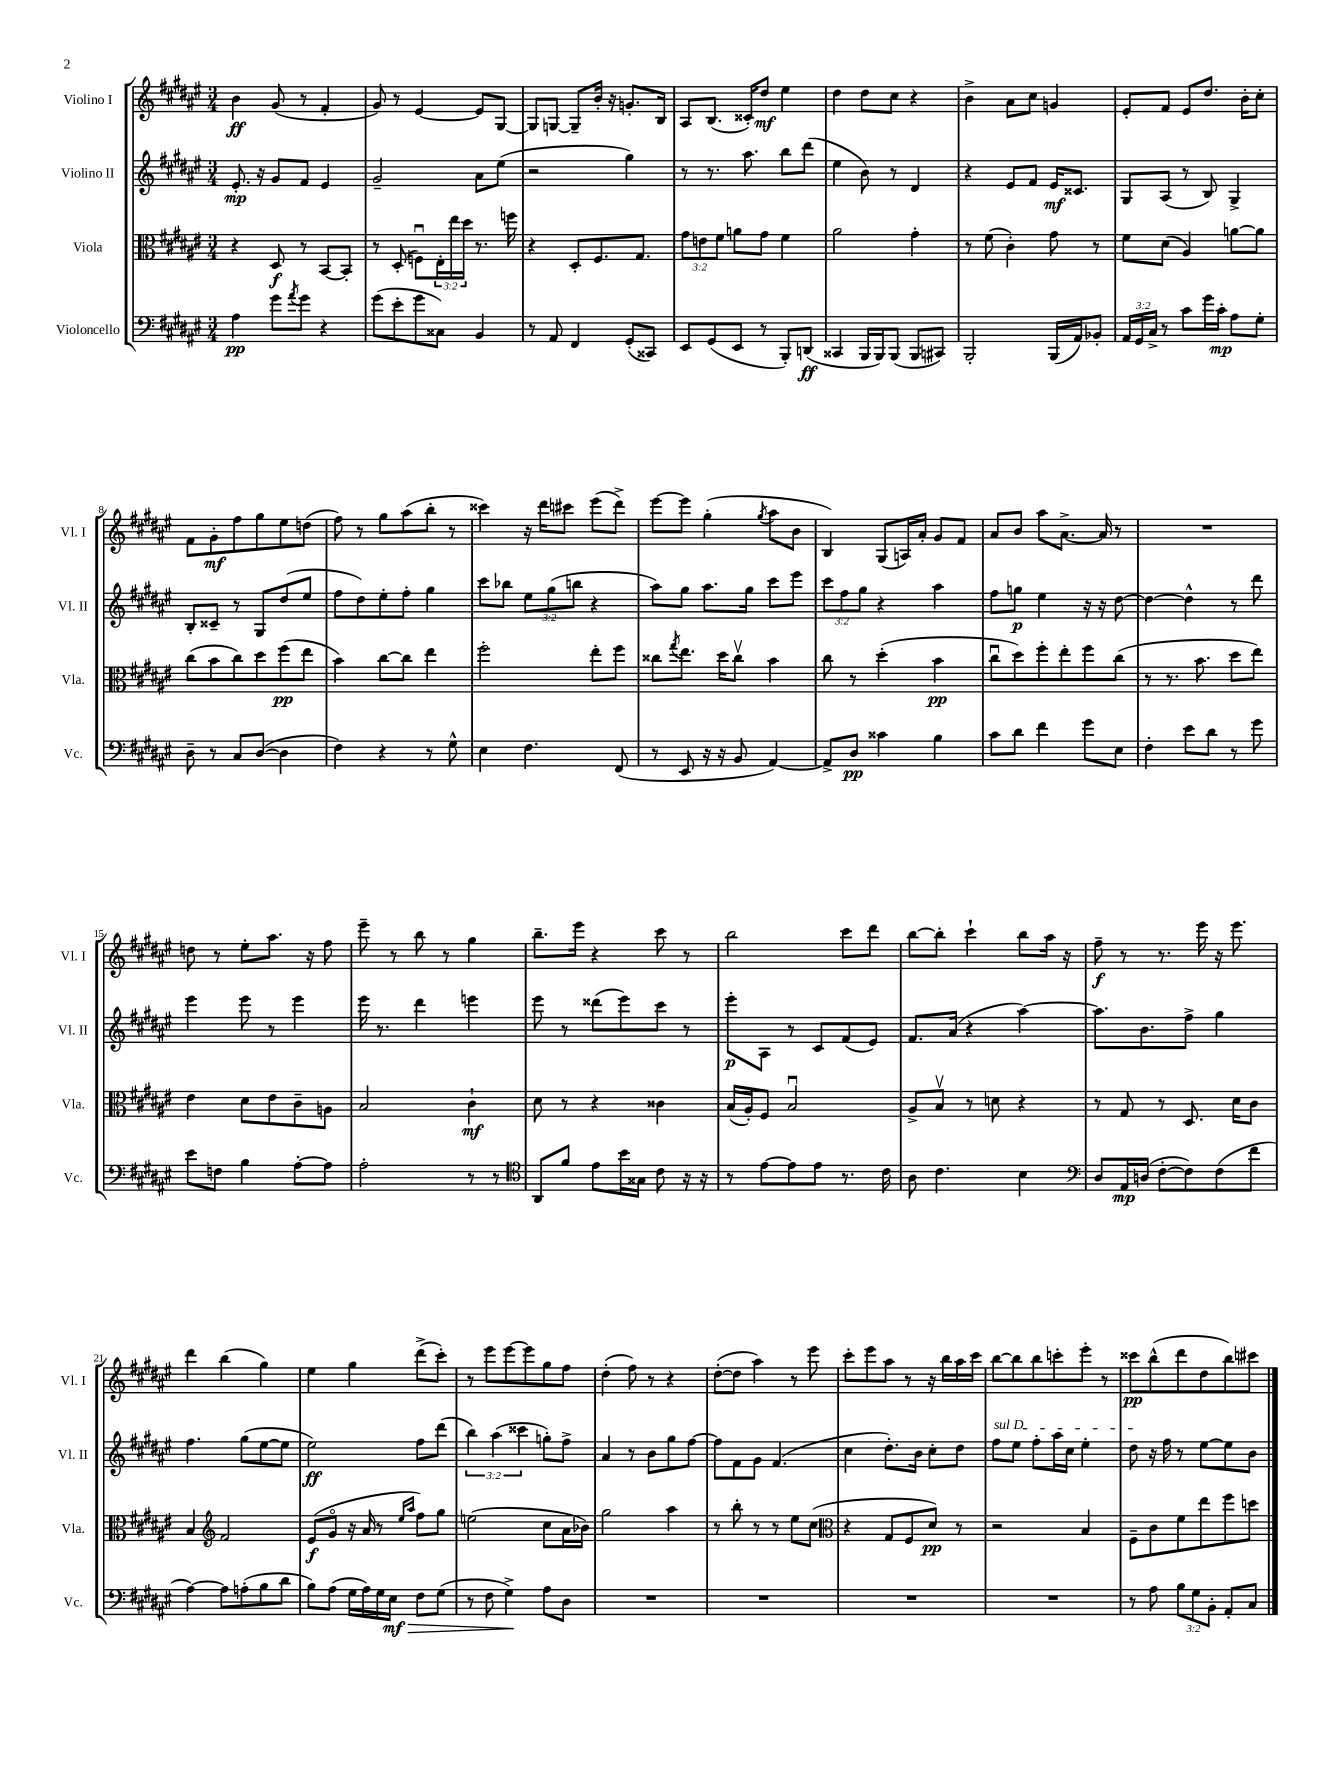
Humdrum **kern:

**kern	**dynam	**kern	**dynam	**kern	**dynam	**kern	**dynam
*part4	*part4	*part3	*part3	*part2	*part2	*part1	*part1
*staff4	*staff4	*staff3	*staff3	*staff2	*staff2	*staff1	*staff1
*I"Violoncello	*	*I"Viola	*	*I"Violino II	*	*I"Violino I	*
*I'Vc.	*	*I'Vla.	*	*I'Vl. II	*	*I'Vl. I	*
*clefF4	*	*clefC3	*	*clefG2	*	*clefG2	*
*k[f#c#g#d#a#e#]	*	*k[f#c#g#d#a#e#]	*	*k[f#c#g#d#a#e#]	*	*k[f#c#g#d#a#e#]	*
*M3/4	*	*M3/4	*	*M3/4	*	*M3/4	*
=1	=1	=1	=1	=1	=1	=1	=1
4A#\	pp	4r	.	8.e#'/	mp	4b\	ff
.	.	.	.	16r	.	.	.
8g#\L	.	8D#/	f	8g#/L	.	(8g#/	.
8qa#/	.	.	.	.	.	.	.
8g#\J	.	8r	.	8f#/J	.	8r	.
4r	.	[8BB/L	.	4e#/	.	4f#'/	.
.	.	8BB'/J]	.	.	.	.	.
=2	=2	=2	=2	=2	=2	=2	=2
(8g#\L	.	8r	.	2g#~/	.	8g#/)	.
8e#'\	.	(8D#'/	.	.	.	8r	.
8g#\	.	8Fnu\L)	.	.	.	[4e#/	.
8C##X\J)	.	24E#'\L	.	.	.	.	.
.	.	24ee#\	.	.	.	.	.
.	.	24dd#\JJ	.	.	.	.	.
4BB/	.	8.r	.	8a#\L	.	8e#/L]	.
.	.	.	.	(8ee#\J	.	[8G#/J	.
.	.	16ffn\	.	.	.	.	.
=3	=3	=3	=3	=3	=3	=3	=3
8r	.	4r	.	2r	.	8G#/L]	.
8AA#/	.	.	.	.	.	[8Gn/J	.
4FF#/	.	8D#'/L	.	.	.	8G~/L]	.
.	.	8.F#/	.	.	.	16b'/Jk	.
.	.	.	.	.	.	16r	.
(8GG#'/L	.	.	.	4gg#\)	.	8.gn'/L	.
.	.	8.G#/J	.	.	.	.	.
8CC##X/J)	.	.	.	.	.	.	.
.	.	.	.	.	.	16B/Jk	.
=4	=4	=4	=4	=4	=4	=4	=4
8EE#/L	.	12g#\L	.	8r	.	8A#/L	.
.	.	12en\	.	.	.	.	.
(8GG#/	.	.	.	8.r	.	(8.B/J	.
.	.	12f#\J	.	.	.	.	.
8EE#/J	.	8an\L	.	.	.	.	.
.	.	.	.	8.aa#\	.	16c##X'/KL)	.
8r	.	8g#\J	.	.	.	8dd#/J	mf
8BBB'/L)	.	4f#\	.	8bb\L	.	4ee#\	.
(8DDn/J	ff	.	.	(8ddd#\J	.	.	.
=5	=5	=5	=5	=5	=5	=5	=5
4CC##X/	.	2a#\	.	4ee#\	.	4dd#\	.
16BBB/LL	.	.	.	8b\)	.	8dd#\L	.
16BBB/J)	.	.	.	.	.	.	.
(8BBB/J	.	.	.	8r	.	8cc#\J	.
8BBB/L	.	4g#'\	.	4d#/	.	4r	.
8CC#X/J)	.	.	.	.	.	.	.
=6	=6	=6	=6	=6	=6	=6	=6
2BBB'/	.	8r	.	4r	.	4b^\	.
.	.	(8f#\	.	.	.	.	.
.	.	4c#'\)	.	8e#/L	.	8a#\L	.
.	.	.	.	8f#/J	.	8cc#\J	.
(16BBB/LL	.	8g#\	.	16e#/KL	mf	4gn/	.
16AA#/J)	.	.	.	8.c##X/J	.	.	.
8BB-X'/J	.	8r	.	.	.	.	.
=7	=7	=7	=7	=7	=7	=7	=7
24AA#/LL	.	8f#\L	.	8G#/L	.	8e#'/L	.
24GG#/	.	.	.	.	.	.	.
24C#^/JJ	.	.	.	.	.	.	.
8r	.	(8d#\J	.	(8A#/J	.	8f#/J	.
8c#\L	.	4A#/)	.	8r	.	8e#/L	.
16g#\L	.	.	.	8B/)	.	8.dd#/J	.
16c#'\JJ	mp	.	.	.	.	.	.
8A#\L	.	[8an\L	.	4G#^/	.	.	.
.	.	.	.	.	.	16b'\KL	.
8G#'\J	.	8a\J]	.	.	.	8cc#'\J	.
!!LO:LB:g=z
=8	=8	=8	=8	=8	=8	=8	=8
8D#~\	.	(8cc#\L	.	8B'/L	.	8f#\L	.
8r	.	8b\	.	8c##X~/J	.	8g#'\	mf
8C#/L	.	8cc#\)	.	8r	.	8ff#\	.
([8D#/J	.	8dd#\	.	8G#/L	.	8gg#\	.
4D#\]	.	(8ff#\	pp	(8dd#/	.	8ee#\	.
.	.	8ee#\J	.	8ee#/J	.	(8ddn\J	.
=9	=9	=9	=9	=9	=9	=9	=9
4F#\)	.	4b\)	.	8ff#\L	.	8ff#\)	.
.	.	.	.	8dd#\)	.	8r	.
4r	.	[8cc#\L	.	8ee#'\	.	8gg#\L	.
.	.	8cc#\J]	.	8ff#'\J	.	(8aa#\	.
8r	.	4ee#\	.	4gg#\	.	8bb'\J	.
8G#^^\	.	.	.	.	.	8r	.
=10	=10	=10	=10	=10	=10	=10	=10
4E#\	.	2ff#'\	.	8ccc#\L	.	4ccc##X\)	.
.	.	.	.	8bb-X\J	.	.	.
4.F#\	.	.	.	12ee#\L	.	16r	.
.	.	.	.	.	.	16ddd#\KL	.
.	.	.	.	(12gg#\	.	.	.
.	.	.	.	.	.	8ccc#X\J	.
.	.	.	.	12bbn\J	.	.	.
.	.	8ee#'\L	.	4r	.	(8eee#\L	.
(8FF#/	.	8ff#\J	.	.	.	8ddd#^\J)	.
=11	=11	=11	=11	=11	=11	=11	=11
8r	.	8cc##X\L	.	8aa#\L)	.	[8eee#\L	.
.	.	8qgg#/	.	.	.	.	.
8EE#/	.	8.ee#\J	.	8gg#\J	.	8eee#\J]	.
16r	.	.	.	8.aa#\L	.	(4gg#'\	.
16r	.	16dd#\KL	.	.	.	.	.
8BB/	.	8cc##v\J	.	.	.	.	.
.	.	.	.	16gg#\Jk	.	.	.
.	.	.	.	.	.	8qgg#/	.
[4AA#/)	.	4b\	.	8ccc#\L	.	8aa#\L	.
.	.	.	.	8eee#\J	.	8b\J	.
=12	=12	=12	=12	=12	=12	=12	=12
8AA#^/L]	.	8cc#\	.	12ccc#\L	.	4B/)	.
.	.	.	.	12ff#\	.	.	.
8D#/J	pp	8r	.	.	.	.	.
.	.	.	.	12gg#\J	.	.	.
4c##X\	.	(4dd#'\	.	4r	.	(8G#/L	.
.	.	.	.	.	.	16An/L)	.
.	.	.	.	.	.	16a#'/JJ	.
4B\	.	4b\	pp	4aa#\	.	8g#/L	.
.	.	.	.	.	.	8f#/J	.
=13	=13	=13	=13	=13	=13	=13	=13
8c#\L	.	8cc#u\L	.	8ff#\L	.	8a#/L	.
8d#\J	.	8dd#\)	.	8ggn\J	p	8b/J	.
4f#\	.	8ff#'\	.	4ee#\	.	8aa#\L	.
.	.	8ee#'\	.	.	.	[8.a#^\J	.
8g#\L	.	8ff#\	.	16r	.	.	.
.	.	.	.	16r	.	16a#/]	.
8E#\J	.	(8cc#\J	.	[8dd#\	.	8r	.
=14	=14	=14	=14	=14	=14	=14	=14
4F#'\	.	8r	.	4dd#\_	.	2.r	.
.	.	8.r	.	.	.	.	.
8e#\L	.	.	.	4dd#^^\]	.	.	.
.	.	8.b\	.	.	.	.	.
8d#\J	.	.	.	.	.	.	.
8r	.	8dd#\L	.	8r	.	.	.
8g#\	.	8ee#\J)	.	8ddd#\	.	.	.
!!LO:LB:g=z
=15	=15	=15	=15	=15	=15	=15	=15
8e#\L	.	4e#\	.	4eee#\	.	8ddn\	.
8Fn\J	.	.	.	.	.	8r	.
4B\	.	8d#\L	.	8eee#\	.	8ee#'\L	.
.	.	8e#\	.	8r	.	8.aa#\J	.
[8A#'\L	.	8c#~\	.	4eee#\	.	.	.
.	.	.	.	.	.	16r	.
8A#\J]	.	8An\J	.	.	.	8ff#\	.
=16	=16	=16	=16	=16	=16	=16	=16
2A#'\	.	2B/	.	16eee#\	.	8eee#~\	.
.	.	.	.	8.r	.	.	.
.	.	.	.	.	.	8r	.
.	.	.	.	4ddd#\	.	8bb\	.
.	.	.	.	.	.	8r	.
8r	.	4c#`\	mf	4eeen\	.	4gg#\	.
8r	.	.	.	.	.	.	.
=17	=17	=17	=17	=17	=17	=17	=17
*clefC4	*	*	*	*	*	*	*
8AA#/L	.	8d#\	.	8eee#\	.	8.bb~\L	.
8f#/J	.	8r	.	8r	.	.	.
.	.	.	.	.	.	16eee#\Jk	.
8e#\L	.	4r	.	(8ddd##X\L	.	4r	.
16b\L	.	.	.	8eee#\)	.	.	.
16G##X\JJ	.	.	.	.	.	.	.
8c#\	.	4c##X\	.	8ccc#\J	.	8ccc#\	.
16r	.	.	.	8r	.	8r	.
16r	.	.	.	.	.	.	.
=18	=18	=18	=18	=18	=18	=18	=18
8r	.	(16B/LL	.	8eee#'\L	p	2bb\	.
.	.	16A#'/J)	.	.	.	.	.
[8e#\L	.	8F#/J	.	8A#\J	.	.	.
8e#\]	.	2Bu/	.	8r	.	.	.
8e#\J	.	.	.	8c#/L	.	.	.
8.r	.	.	.	(8f#/	.	8ccc#\L	.
.	.	.	.	8e#/J)	.	8ddd#\J	.
16c#\	.	.	.	.	.	.	.
=19	=19	=19	=19	=19	=19	=19	=19
8A#\	.	8A#^/L	.	8.f#/L	.	[8bb\L	.
4.c#\	.	8Bv/J	.	.	.	8bb'\J]	.
.	.	.	.	(16a#/Jk	.	.	.
.	.	8r	.	4r	.	4ccc#`\	.
.	.	8dn\	.	.	.	.	.
4B\	.	4r	.	[4aa#\)	.	8bb\L	.
.	.	.	.	.	.	16aa#\Jk	.
.	.	.	.	.	.	16r	.
=20	=20	=20	=20	=20	=20	=20	=20
*clefF4	*	*	*	*	*	*	*
8D#/L	.	8r	.	8.aa#\L]	.	8ff#~\	f
16AA#/L	mp	8G#/	.	.	.	8r	.
(16Dn/JJ	.	.	.	8.b\	.	.	.
[8F#'\L	.	8r	.	.	.	8.r	.
8F#\])	.	8.D#/	.	8ff#^\J	.	.	.
.	.	.	.	.	.	16eee#\	.
(8F#\	.	.	.	4gg#\	.	16r	.
.	.	16d#\KL	.	.	.	8.eee#\	.
8f#\J	.	8c#\J	.	.	.	.	.
!!LO:LB:g=z
=21	=21	=21	=21	=21	=21	=21	=21
[4A#\)	.	4B/	.	4.ff#\	.	4ddd#\	.
*	*	*clefG2	*	*	*	*	*
8A#\L]	.	2f#/	.	.	.	(4bb\	.
(8An'\	.	.	.	(8gg#\L	.	.	.
8B\	.	.	.	[8ee#\	.	4gg#\)	.
8d#\J	.	.	.	8ee#\J]	.	.	.
=22	=22	=22	=22	=22	=22	=22	=22
8B\L)	.	(8e#/L	f	2ee#\)	ff	4ee#\	.
(8A#\J	.	8g#/J	.	.	.	.	.
16G#\LL	.	16r	.	.	.	4gg#\	.
16A#\)	.	16a#/	.	.	.	.	.
16G#\	.	8r	.	.	.	.	.
!	!LO:HP:b	!	!	!	!	!	!
16E#\JJ	> mf	.	.	.	.	.	.
.	.	16qqee#/LL	.	.	.	.	.
.	.	16qqaa#/JJ	.	.	.	.	.
8F#\L	.	8ff#\L)	.	8ff#\L	.	(8ddd#^\L	.
(8G#\J	.	8gg#\J	.	(8ddd#\J	.	8ccc#'\J)	.
=23	=23	=23	=23	=23	=23	=23	=23
8r	.	(2een\	.	6bb\)	.	8r	.
8F#\	.	.	.	.	.	8eee#\L	.
.	.	.	.	(6aa#\	.	.	.
4G#^\)	.	.	.	.	.	[8eee#\	.
.	.	.	.	6ccc##X\	.	.	.
.	.	.	.	.	.	8eee#\]	.
8A#\L	]	8cc#\L	.	8ggn'\L)	.	8gg#\	.
8D#\J	.	16a#\L	.	8ff#^\J	.	8ff#\J	.
.	.	16b-X\JJ)	.	.	.	.	.
=24	=24	=24	=24	=24	=24	=24	=24
2.r	.	2gg#\	.	4a#/	.	(4dd#'\	.
.	.	.	.	8r	.	8ff#\)	.
.	.	.	.	8b\L	.	8r	.
.	.	4aa#\	.	8gg#\	.	4r	.
.	.	.	.	[8ff#\J	.	.	.
=25	=25	=25	=25	=25	=25	=25	=25
2.r	.	8r	.	8ff#\L]	.	([8dd#'\L	.
.	.	8bb'\	.	8f#\	.	8dd#\J]	.
.	.	8r	.	8g#\J	.	4aa#\)	.
.	.	8r	.	(4.f#/	.	.	.
.	.	8ee#\L	.	.	.	8r	.
.	.	(8cc#\J	.	.	.	8eee#\	.
=26	=26	=26	=26	=26	=26	=26	=26
*	*	*clefC3	*	*	*	*	*
2.r	.	4r	.	4cc#\	.	8ccc#'\L	.
.	.	.	.	.	.	8eee#\	.
.	.	8G#/L	.	8.dd#'\L)	.	8aa#\J	.
.	.	8F#/	.	.	.	8r	.
.	.	.	.	16b\Jk	.	.	.
.	.	8d#/J)	pp	8cc#'\L	.	16r	.
.	.	.	.	.	.	16bb\LL	.
.	.	8r	.	8dd#\J	.	16aa#\	.
.	.	.	.	.	.	16ccc#\JJ	.
=27	=27	=27	=27	=27	=27	=27	=27
!	!	!	!	!LO:TX:a:i:t=sul D	!	!	!
2.r	.	2r	.	8ff#\L	.	[8bb\L	.
.	.	.	.	8ee#\J	.	8bb\]	.
.	.	.	.	8ff#'\L	.	8bb\	.
.	.	.	.	16aa#\L	.	8cccn'\	.
.	.	.	.	16cc#\JJ	.	.	.
.	.	4B/	.	4ee#'\	.	8eee#'\J	.
.	.	.	.	.	.	8r	.
=28	=28	=28	=28	=28	=28	=28	=28
8r	.	8F#~\L	.	8dd#\	.	8ccc##X\L	pp
8A#\	.	8c#\	.	16r	.	(8bb^^\	.
.	.	.	.	16ff#\	.	.	.
12B\L	.	8f#\	.	8r	.	8ddd#\	.
12G#\	.	.	.	.	.	.	.
.	.	8ee#\	.	[8ee#\L	.	8dd#\	.
12BB'\J	.	.	.	.	.	.	.
8AA#'/L	.	8ff#\	.	8ee#\]	.	8bb\)	.
8C#/J	.	8ddn\J	.	8b\J	.	8ccc#X\J	.
==	==	==	==	==	==	==	==
*-	*-	*-	*-	*-	*-	*-	*-
